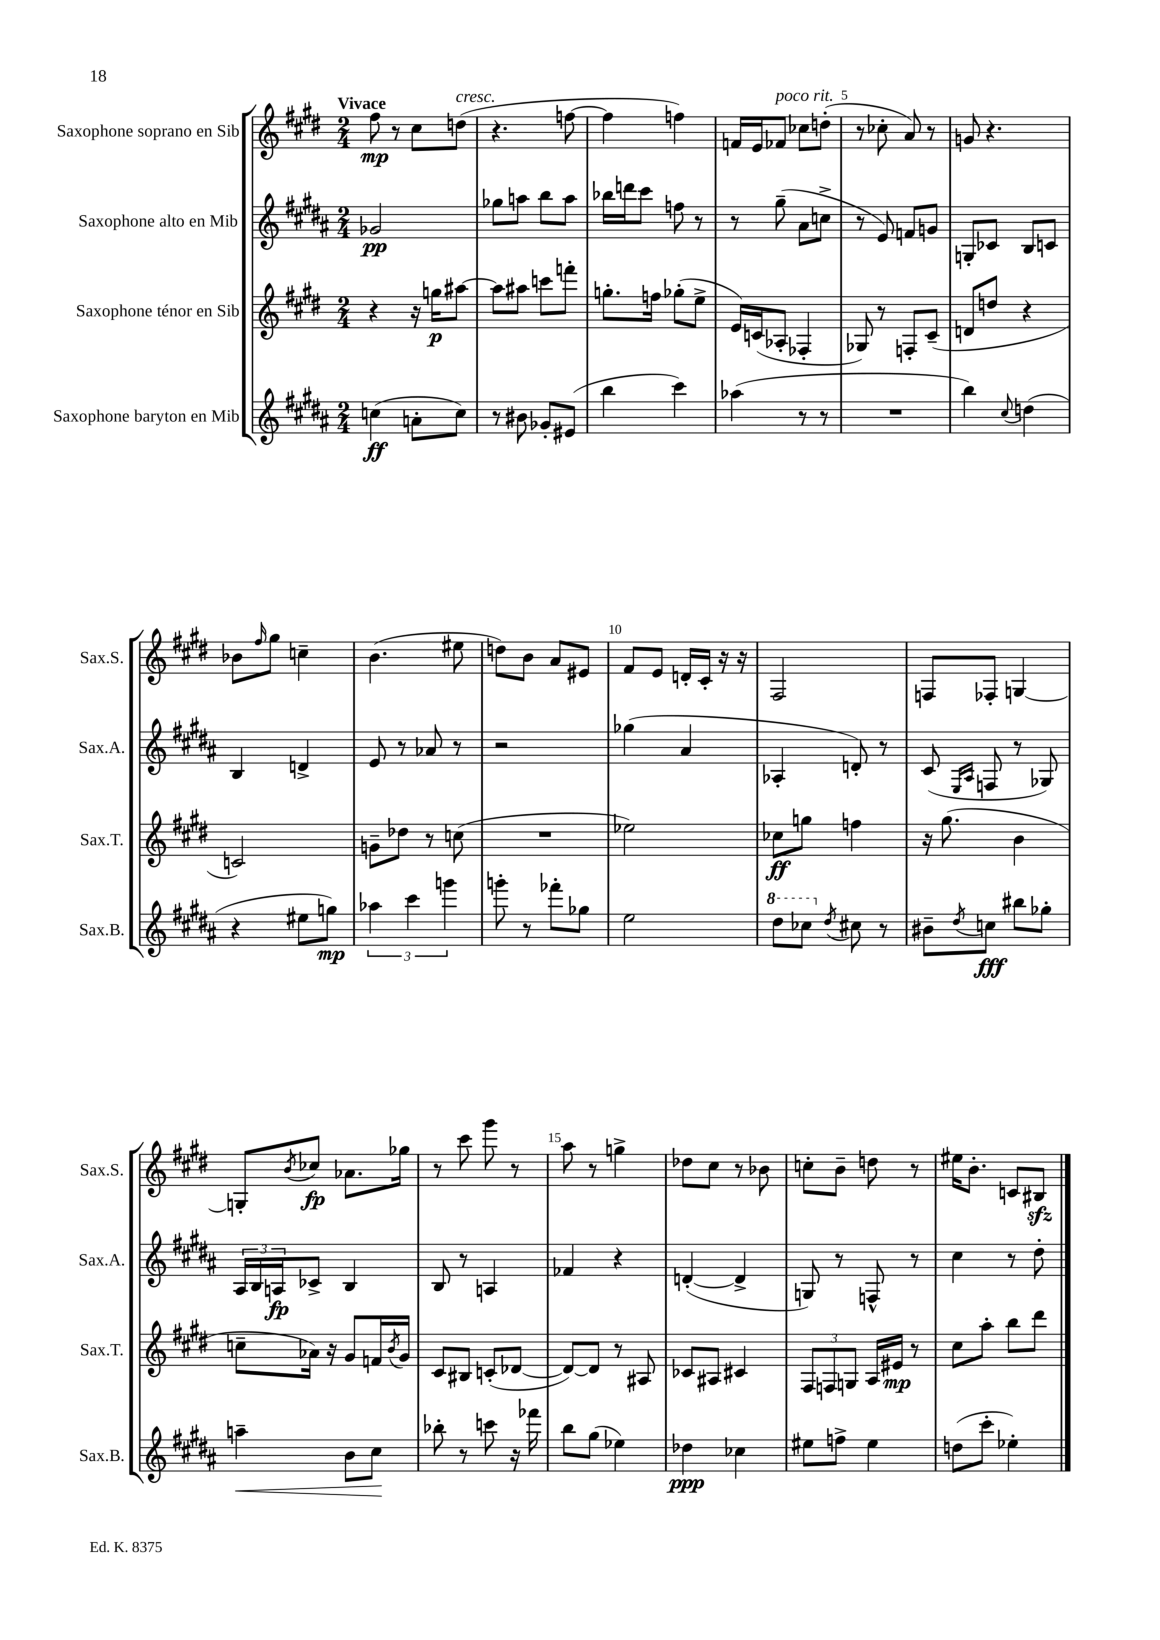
<<
\new StaffGroup <<
\new Staff = "s0" \with { instrumentName = "Saxophone soprano en Sib" shortInstrumentName = "Sax.S." } {
    \clef treble \key e \major \numericTimeSignature \time 2/4 \tempo "Vivace"
    fis''8\mp r8 cis''8 d''8^\markup { \italic "cresc." }( |
    r4. f''8~ |
    f''4 f''4) |
    f'16 e'16 fes'8^\markup { \italic "poco rit." } ces''8 d''8-.( |
    r8 ces''8-. a'8) r8 |
    g'8 r4. |
    bes'8 \grace { fis''16 } gis''8 c''4-- |
    b'4.( eis''8 |
    d''8) b'8 a'8 eis'8 |
    fis'8 e'8 d'16-. cis'16-. r16 r16 |
    fis2 |
    f8 fes8-. g4~ |
    g8-. \acciaccatura { b'8 } ces''8\fp aes'8. ges''16 |
    r8 cis'''8 gis'''8 r8 |
    a''8 r8 g''4-> |
    des''8 cis''8 r8 bes'8 |
    c''8-. b'8-- d''8 r8 |
    eis''16 b'8.-. c'8 bis8\sfz \bar "|." |
}
\new Staff = "s1" \with { instrumentName = "Saxophone alto en Mib" shortInstrumentName = "Sax.A." } {
    \clef treble \key b \major \numericTimeSignature \time 2/4
    ges'2\pp |
    ges''8 a''8 b''8 a''8 |
    bes''16 d'''16 cis'''8 f''8 r8 |
    r8 gis''8--( ais'8 c''8-> |
    r8 e'8) f'8 g'8 |
    g8-. ces'8 b8 c'8 |
    b4 d'4-> |
    e'8 r8 aes'8 r8 |
    r2 |
    ges''4( ais'4 |
    aes4-. d'8-.) r8 |
    cis'8( \grace { e16 ais16 } f8 r8 ges8) |
    \tuplet 3/2 { ais16 b16 a16\fp } ces'8-> b4 |
    b8 r8 a4 |
    fes'4 r4 |
    d'4~-.( d'4-> |
    g8) r8 f8-^ r8 |
    cis''4 r8 dis''8-. \bar "|." |
}
\new Staff = "s2" \with { instrumentName = "Saxophone ténor en Sib" shortInstrumentName = "Sax.T." } {
    \clef treble \key e \major \numericTimeSignature \time 2/4
    r4 r16 g''16\p ais''8~ |
    ais''8 ais''8 c'''8 f'''8-. |
    g''8.-. f''16 ges''8-.( e''8-> |
    e'16) c'16( aes8-. fes4-. |
    ges8) r8 f8-. cis'8--( |
    d'8 d''8 r4 |
    c'2) |
    g'8-- des''8 r8 c''8( |
    R2 |
    ees''2) |
    ces''8\ff g''8 f''4 |
    r16 gis''8.( b'4 |
    c''8-- aes'16) r16 gis'8 f'16 \acciaccatura { b'8 } gis'16 |
    cis'8 bis8 c'8-.( des'8~ |
    des'8~) des'8 r8 ais8 |
    ces'8 ais8 cis'4 |
    \tuplet 3/2 { fis8 f8 g8 } a16 eis'16\mp r8 |
    cis''8 a''8-. b''8 dis'''8 \bar "|." |
}
\new Staff = "s3" \with { instrumentName = "Saxophone baryton en Mib" shortInstrumentName = "Sax.B." } {
    \clef treble \key b \major \numericTimeSignature \time 2/4
    c''4\ff( a'8-. c''8) |
    r8 bis'8 ges'8-. eis'8( |
    b''4 cis'''4) |
    aes''4( r8 r8 |
    R2 |
    b''4) \appoggiatura { cis''8 } d''4( |
    r4 eis''8 g''8\mp) |
    \tuplet 3/2 { aes''4 cis'''4 g'''4 } |
    g'''8-. r8 fes'''8-. ges''8 |
    e''2 |
    \ottava #1 dis'''8 ces'''8 \ottava #0 \acciaccatura { dis''8 } cis''!8 r8 |
    bis'8-- \acciaccatura { dis''8 } c''8\fff bis''8 ges''8-. |
    a''4--\< b'8 cis''8\! |
    bes''8-. r8 c'''8 r16 fes'''16 |
    b''8 gis''8( ees''4) |
    des''4\ppp ces''4 |
    eis''8 f''8-> eis''4 |
    d''8( cis'''8-. ees''4-.) \bar "|." |
}
>>
>>
\layout { \context { \Score \override BarNumber.break-visibility = ##(#f #t #t) barNumberVisibility = #(every-nth-bar-number-visible 5) } }
